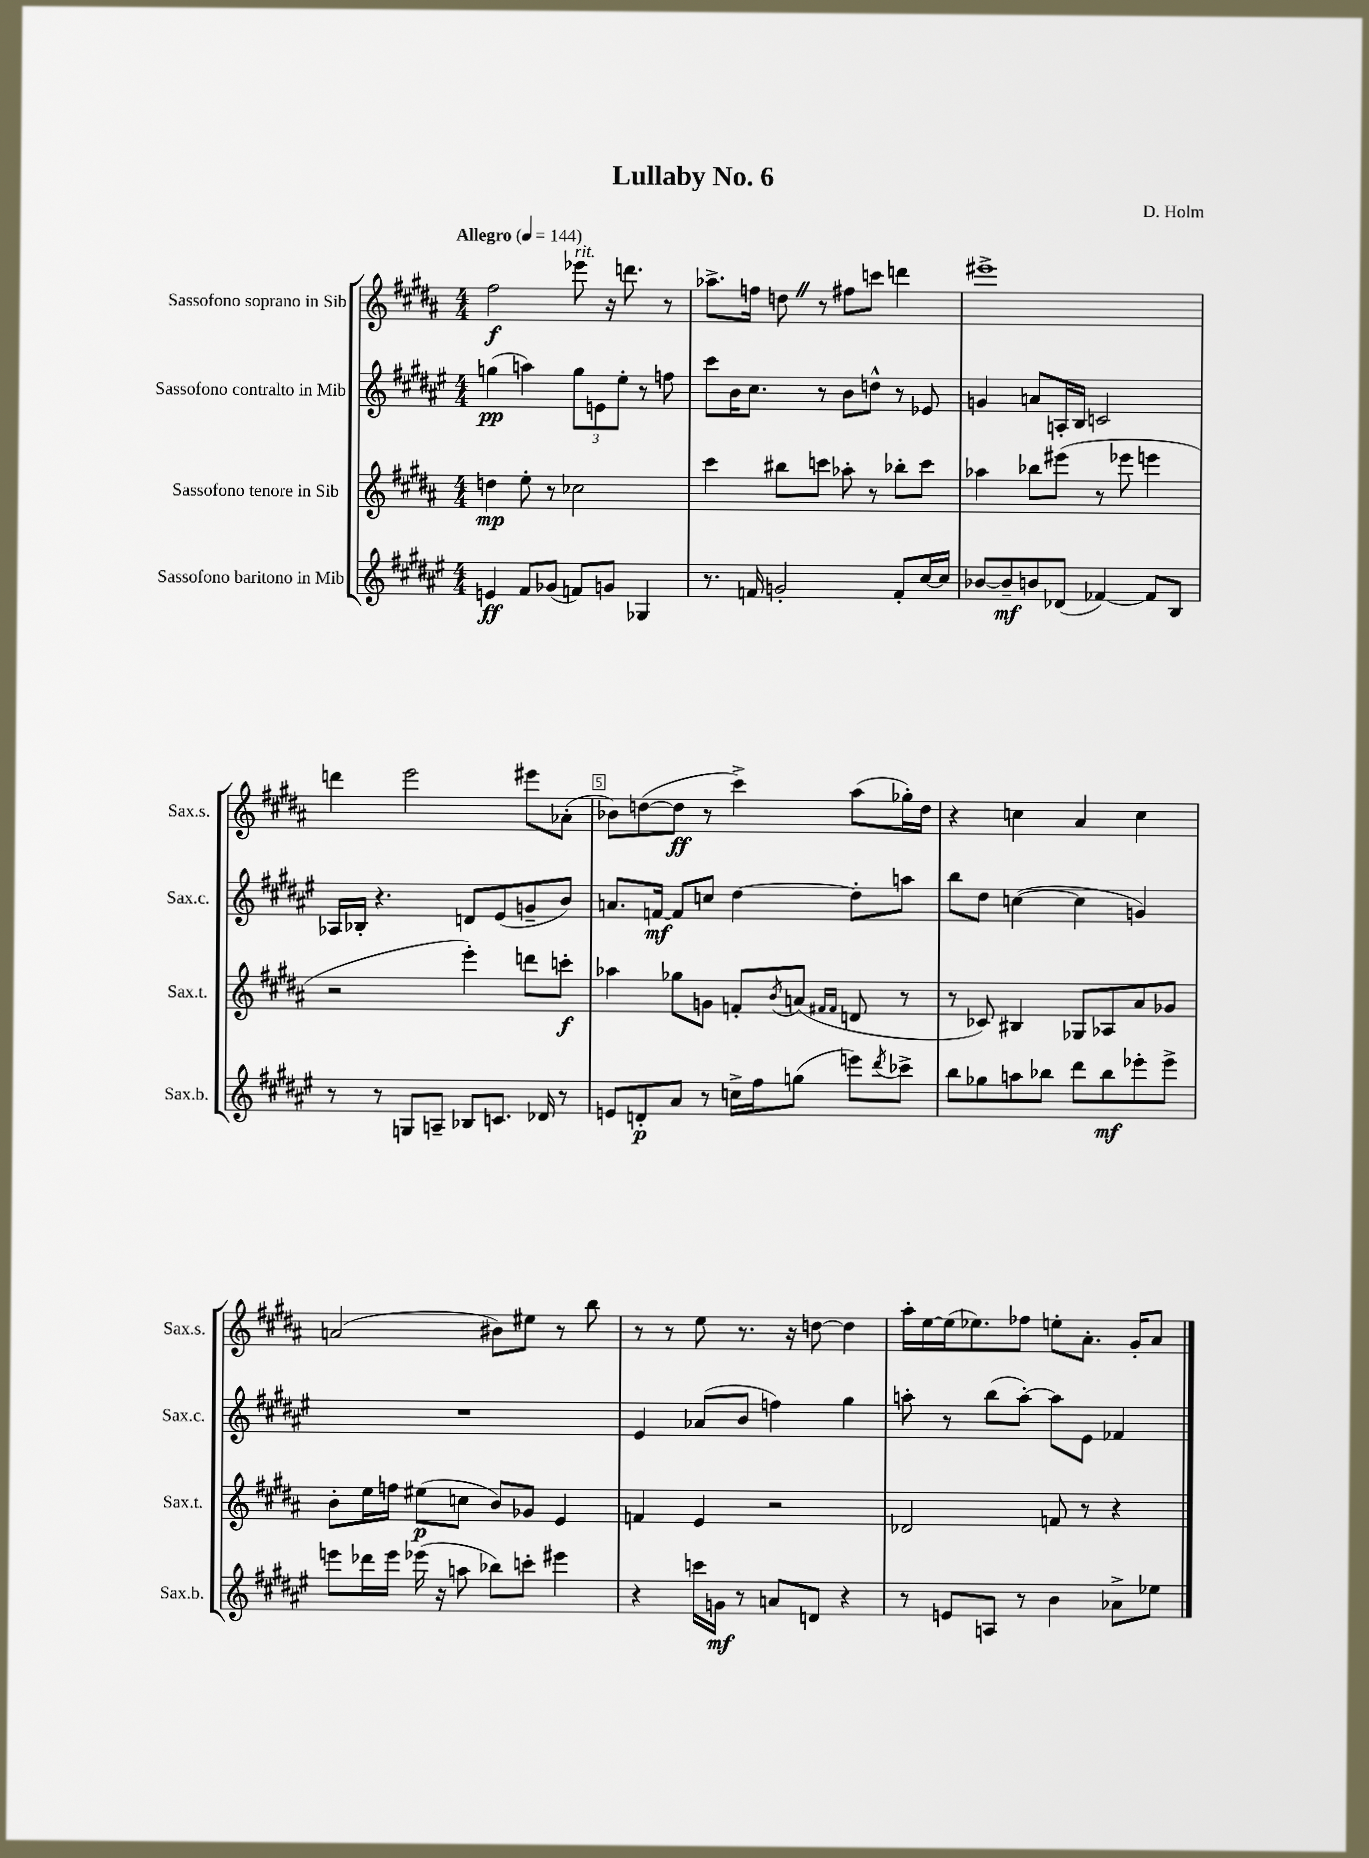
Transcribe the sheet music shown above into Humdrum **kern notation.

**kern	**kern	**kern	**kern
*staff4	*staff3	*staff2	*staff1
*clefG2	*clefG2	*clefG2	*clefG2
*k[f#c#g#d#a#e#]	*k[f#c#g#d#a#]	*k[f#c#g#d#a#e#]	*k[f#c#g#d#a#]
*M4/4	*M4/4	*M4/4	*M4/4
*MM144	*MM144	*MM144	*MM144
4e/	4dd\	(4gg\	2ff#\
8f#/L	8ee'\	4aa\)	.
(8g-/J	8r	.	.
8f/L)	2cc-\	12gg\L	8eee-\
.	.	12e\	.
8g/J	.	.	16r
.	.	12ee#'\J	.
.	.	.	8.ddd\
4G-/	.	8r	.
.	.	8ff\	8r
=	=	=	=
8.r	4ccc#\	8ccc#\L	8.aa-^\L
.	.	16b\K	.
16f/	.	8.cc#\J	16ff\Jk
2g'/	8bb#\L	.	8dd\
.	8ccc\J	8r	8r
.	8aa-'\	8b\L	8ff#\L
.	8r	8dd^^\J	8ccc\J
8f'/L	8bb-'\L	8r	4ddd\
[16cc#/L	8ccc\J	8e-/	.
16cc#/]JJ	.	.	.
=	=	=	=
[8b-/L	4aa-\	4g/	1eee#^
8b-~/]	.	.	.
8b/	8bb-\L	8a/L	.
(8d-/J	(8eee#\J	16A'/L	.
.	.	16B/JJ	.
[4f-/)	8r	2c/	.
.	8eee-\	.	.
8f-/]L	4eee\	.	.
8B/J	.	.	.
=	=	=	=
8r	2r	16A-/LL	4ddd\
.	.	16B-'/JJ	.
8r	.	4.r	.
8G/L	.	.	2eee\
8A~/J	.	.	.
8B-/L	4eee'\)	8d/L	.
8.c/J	.	(8e#/	.
.	8ddd\L	8g~/	8eee#\L
16d-/	.	.	.
8r	8ccc'\J	8b/J)	(8a-'\J
=	=	=	=
8e/L	4aa-\	8.a/L	8b-\L)
8d'/	.	.	([8dd\
.	.	[16f/Jk	.
8a#/J	8gg-\L	8f/]L	8dd\]J
8r	8g\J	8cc/J	8r
16cc^\LL	8f'/L	[4dd#\	4ccc#^\)
16ff#\J	.	.	.
.	8qb/	.	.
(8gg\J	(8a/J	.	.
.	16qqf#/LL	.	.
.	16qqf#/JJ	.	.
8eee\L)	8d/	8dd#'\]L	(8aa#\L
8qddd#/	.	.	.
8ccc-^\J	8r	8aa\J	16gg-'\L)
.	.	.	16dd\JJ
=	=	=	=
8bb\L	8r	8bb\L	4r
8gg-\	8c-/)	8dd#\J	.
8aa\	4B#/	([4cc\	4cc\
8bb-\J	.	.	.
8ddd#\L	8G-/L	4cc\]	4a#/
8bb-\	8A-/	.	.
8eee-'\	8a#/	4g/)	4cc\
8eee-^\J	8g-/J	.	.
=	=	=	=
8eee\L	8b'\L	1r	(2a/
16ddd-\L	16ee\L	.	.
16eee\JJ	16ff\JJ	.	.
(16eee-\	(8ee#\L	.	.
16r	.	.	.
8aa\	8cc\J	.	.
8bb-\L)	8b/L)	.	8b#\L)
8ccc'\J	8g-/J	.	8ee#\J
4eee#\	4e/	.	8r
.	.	.	8bb\
=	=	=	=
4r	4f/	4e#/	8r
.	.	.	8r
16ccc\LL	4e/	(8a-/L	8ee\
16g\JJ	.	.	.
8r	.	8b/J	8.r
8a/L	2r	4ff\)	.
.	.	.	16r
8d/J	.	.	[8dd\
4r	.	4gg#\	4dd\]
=	=	=	=
8r	2d-/	8aa'\	16aa#'\LL
.	.	.	[16ee\
8e/L	.	8r	(16ee\]J
.	.	.	8.ee-\)
8A/J	.	(8bb\L	.
8r	.	[8aa'\J)	8ff-\J
4b\	8f/	8aa\]L	8ee'\L
.	8r	8e#\J	8.a#'\J
8a-^\L	4r	4f-/	.
.	.	.	16g#'/LK
8ee-\J	.	.	8a#/J
==	==	==	==
*-	*-	*-	*-
